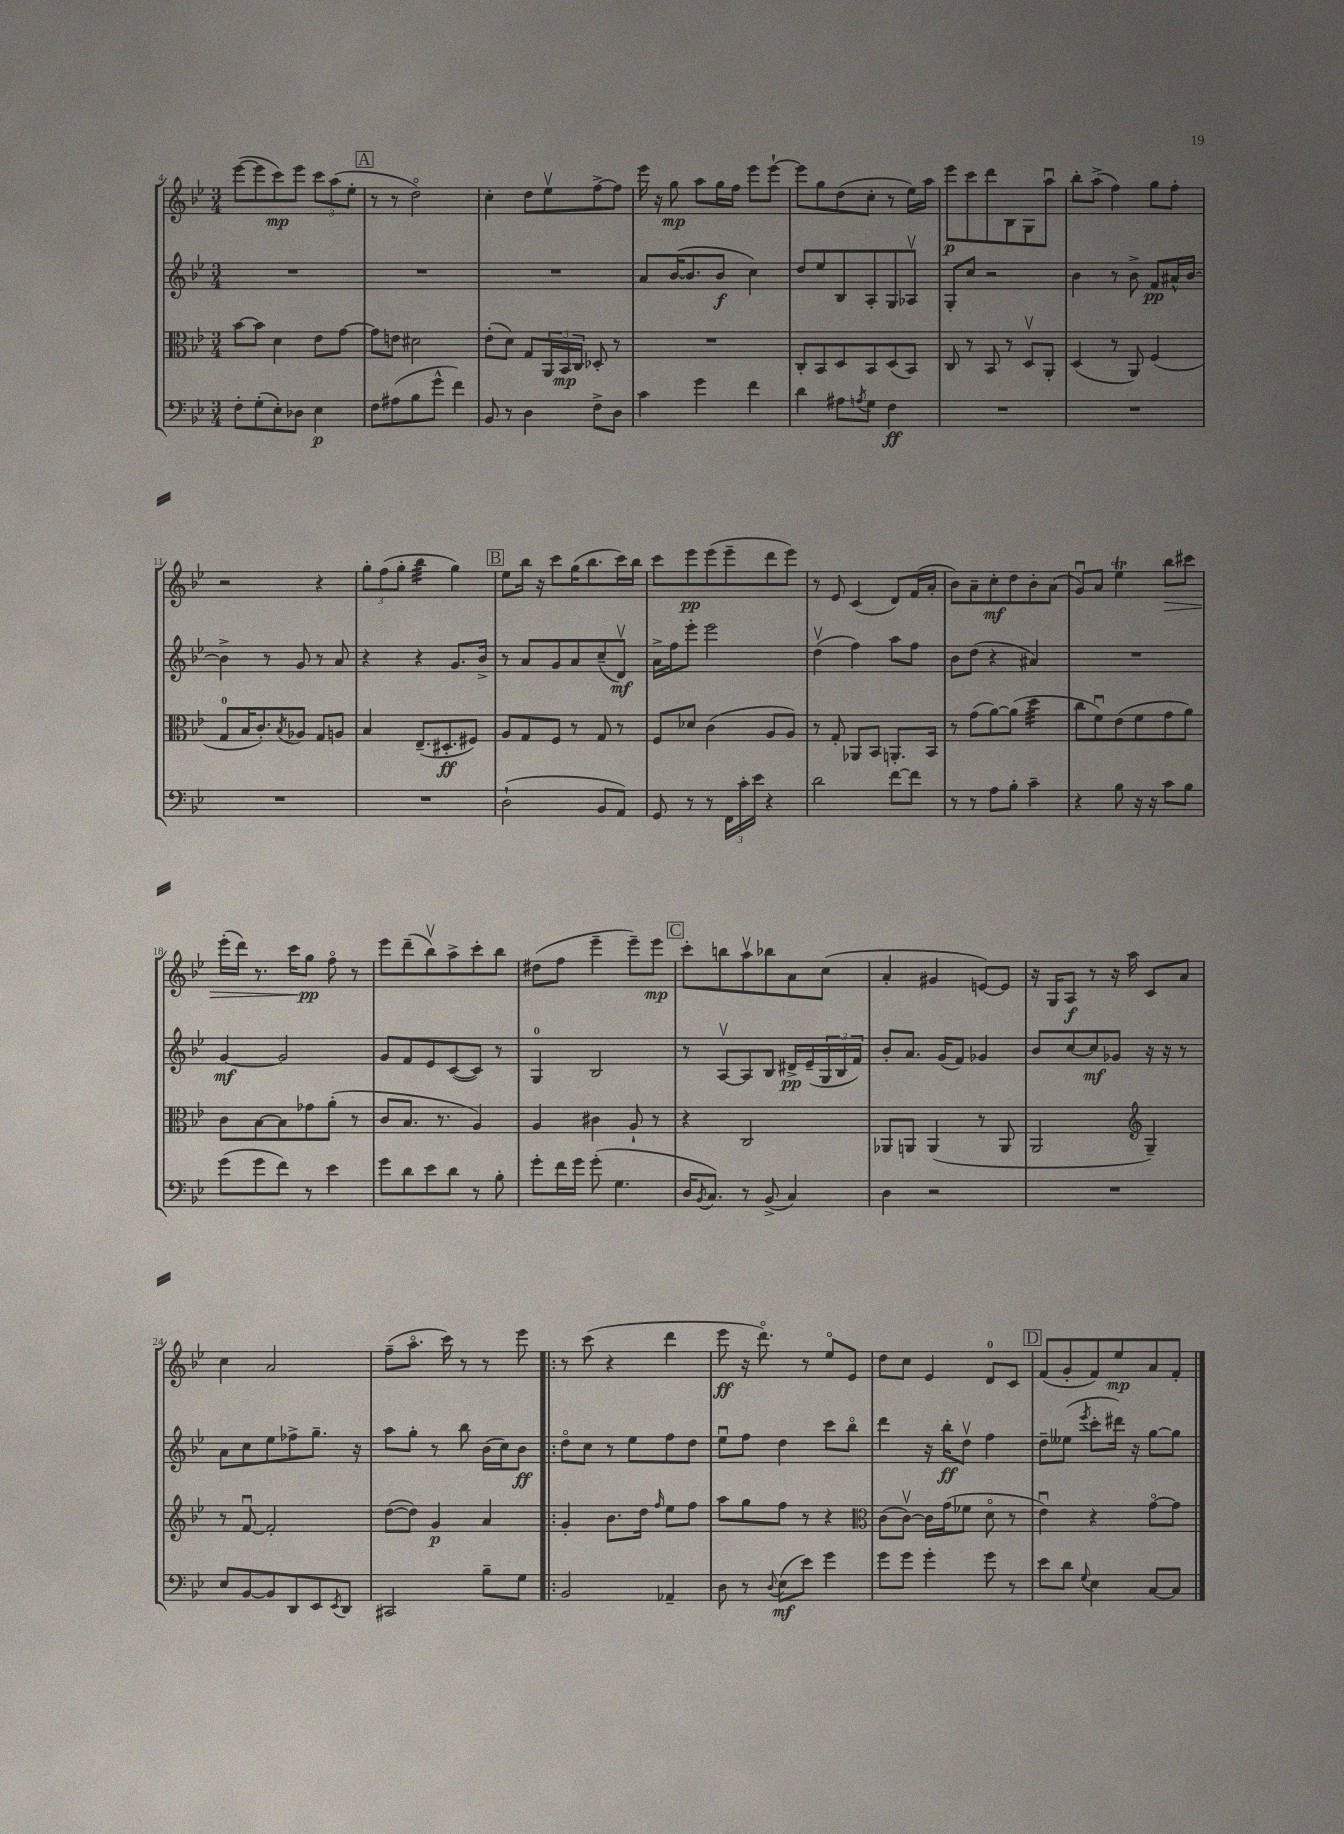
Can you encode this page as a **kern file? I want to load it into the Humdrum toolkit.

**kern	**dynam	**kern	**dynam	**kern	**dynam	**kern	**dynam
*part4	*part4	*part3	*part3	*part2	*part2	*part1	*part1
*staff4	*staff4	*staff3	*staff3	*staff2	*staff2	*staff1	*staff1
*clefF4	*	*clefC3	*	*clefG2	*	*clefG2	*
*k[b-e-]	*	*k[b-e-]	*	*k[b-e-]	*	*k[b-e-]	*
*M3/4	*	*M3/4	*	*M3/4	*	*M3/4	*
=4	=4	=4	=4	=4	=4	=4	=4
8F'\L	.	[8b-\L	.	2.r	.	([8eee-\L	.
(8G'\	.	8b-\J]	.	.	.	8eee-\]	.
8E-'\)	.	4d\	.	.	.	8ccc\)	mp
8D-X\J	.	.	.	.	.	8eee-\J	.
4E-\	p	8e-\L	.	.	.	12ccc\L	.
.	.	.	.	.	.	(12aa\	.
.	.	[8g\J	.	.	.	.	.
.	.	.	.	.	.	12ee-'\J	.
!!LO:REH:place=s1:t=A
=5	=5	=5	=5	=5	=5	=5	=5
8F\L	.	8g\L]	.	2.r	.	8r	.
(8A#X\	.	8en\J	.	.	.	8r	.
8B-\	.	2d#X\	.	.	.	2dd\)	.
8g^^\J	.	.	.	.	.	.	.
4f\)	.	.	.	.	.	.	.
=6	=6	=6	=6	=6	=6	=6	=6
8BB-/	.	(8e-'\L	.	2.r	.	4cc'\	.
8r	.	8d\J)	.	.	.	.	.
4D\	.	8G/L	.	.	.	8dd\L	.
.	.	24AA/L	.	.	.	8ee-v\	.
.	.	24BB-/	mp	.	.	.	.
.	.	24C/JJ	.	.	.	.	.
8F^\L	.	8D-X'/	.	.	.	[8ff^\	.
8D\J	.	8r	.	.	.	8ff\J]	.
=7	=7	=7	=7	=7	=7	=7	=7
4c\	.	2.r	.	8a/L	.	16eee-\	.
.	.	.	.	.	.	16r	.
.	.	.	.	([16b-/K	.	8gg\	mp
.	.	.	.	8.b-/]	.	.	.
4g\	.	.	.	.	.	8aa\L	.
.	.	.	.	8b-/J	f	16gg\L	.
.	.	.	.	.	.	16ff\JJ	.
4f\	.	.	.	4cc\)	.	8eee-\L	.
.	.	.	.	.	.	[8eee-`\J	.
=8	=8	=8	=8	=8	=8	=8	=8
4d\	.	8C'/L	.	8dd/L	.	8eee-\L]	.
.	.	8BB-/	.	8ee-/	.	8gg\	.
8A#X\L	.	8D/	.	8B-/	.	(8dd\	.
8qAn/	.	.	.	.	.	.	.
8G\J	.	8BB-/	.	8A'/	.	8cc'\J	.
4F\	ff	(8D/	.	8G/	.	8r	.
.	.	8BB-/J)	.	8A-Xv/J	.	16ee-\LL)	.
.	.	.	.	.	.	16aa\JJ	.
=9	=9	=9	=9	=9	=9	=9	=9
2.r	.	8C/	.	8G'/L	.	8eee-\L	p
.	.	8r	.	8cc/J	.	8ccc\	.
.	.	8BB-/	.	2r	.	8ddd\	.
.	.	8r	.	.	.	8B-\	.
.	.	8Dv/L	.	.	.	8G\	.
.	.	8AA'/J	.	.	.	8aau\J	.
=10	=10	=10	=10	=10	=10	=10	=10
2.r	.	(4D/	.	4b-\	.	8bb-'\L	.
.	.	.	.	.	.	(8aa^\J	.
.	.	8r	.	8r	.	4ff\)	.
.	.	8AA/)	.	8b-^\	.	.	.
.	.	(4F/	.	8f/L	pp	8gg\L	.
.	.	.	.	16a#X^^/L	.	8ff'\J	.
.	.	.	.	[16b-/JJ	.	.	.
!!LO:LB:g=z
=11	=11	=11	=11	=11	=11	=11	=11
2.r	.	8G/L	.	4b-^\]	.	2r	.
.	.	16B-/K	.	.	.	.	.
.	.	8.c'/)	.	.	.	.	.
.	.	.	.	8r	.	.	.
.	.	8qB-/	.	.	.	.	.
.	.	8A-X/J	.	8g/	.	.	.
.	.	8G/L	.	8r	.	4r	.
.	.	8An/J	.	8a/	.	.	.
=12	=12	=12	=12	=12	=12	=12	=12
2.r	.	4B-/	.	4r	.	12gg'\L	.
.	.	.	.	.	.	(12ff\	.
.	.	.	.	.	.	12gg'\J	.
*	*	*	*	*	*	*tremolo	*
.	.	(8.E-~/L	.	4r	.	32bb-\LLL	.
.	.	.	.	.	.	32bb-\	.
.	.	.	.	.	.	32bb-\	.
.	.	.	.	.	.	32bb-\	.
.	.	.	.	.	.	32bb-\	.
.	.	.	.	.	.	32bb-\	.
.	.	8.D#X'/	ff	.	.	32bb-\	.
.	.	.	.	.	.	32bb-\JJJ	.
*	*	*	*	*	*	*Xtremolo	*
.	.	.	.	8.g/L	.	4gg\)	.
.	.	8F#X/J)	.	.	.	.	.
.	.	.	.	16b-^/Jk	.	.	.
!!LO:REH:place=s1:t=B
=13	=13	=13	=13	=13	=13	=13	=13
(2D`\	.	8A/L	.	8r	.	8ee-\L	.
.	.	8G/	.	8a/L	.	16bb-\Jk	.
.	.	.	.	.	.	16r	.
.	.	8F/J	.	8g/	.	8ccc\L	.
.	.	8r	.	8a/	.	(16gg\K	.
.	.	.	.	.	.	8.bb-\	.
8BB-/L	.	8G/	.	(8cc~/	.	.	.
8AA/J)	.	8r	.	8dv/J)	mf	16ccc\L)	.
.	.	.	.	.	.	16bb-\JJ	.
=14	=14	=14	=14	=14	=14	=14	=14
8GG/	.	8F/L	.	16a^\LL	.	8ccc\L	.
.	.	.	.	16ff\J	.	.	.
8r	.	8d-X/J	.	8eee-'\J	.	8eee-\	pp
8r	.	(4c\	.	2eee-\	.	(8eee-\	.
24FF\LL	.	.	.	.	.	8eee-~\	.
24c'\	.	.	.	.	.	.	.
24e-\JJ	.	.	.	.	.	.	.
4r	.	8A/L	.	.	.	8ddd\	.
.	.	8A/J)	.	.	.	8eee-\J)	.
=15	=15	=15	=15	=15	=15	=15	=15
2d\	.	8r	.	(4ddv\	.	8r	.
.	.	8G'/	.	.	.	8e-/	.
.	.	8AA-X/L	.	4ff\)	.	(4c/	.
.	.	8BB-/J	.	.	.	.	.
[8f\L	.	8.AAn'/L	.	8aa\L	.	8d/L)	.
8f\J]	.	.	.	8ff\J	.	(16f/L	.
.	.	16BB-/Jk	.	.	.	16a'/JJ	.
=16	=16	=16	=16	=16	=16	=16	=16
8r	.	8r	.	8b-\L	.	8b-\L)	.
8r	.	(8g\L	.	(8dd\J	.	8a~\	.
8A\L	.	[8a\)	.	4r	.	8cc'\	mf
8B-'\J	.	(8a\J]	.	.	.	8dd\	.
*	*	*tremolo	*	*	*	*	*
4c~\	.	32dd\LLL	.	4a#X/)	.	8b-'\	.
.	.	32dd\	.	.	.	.	.
.	.	32dd\	.	.	.	.	.
.	.	32dd\	.	.	.	.	.
.	.	32dd\	.	.	.	(8a\J	.
.	.	32dd\	.	.	.	.	.
.	.	32dd\	.	.	.	.	.
.	.	32dd\JJJ	.	.	.	.	.
*	*	*Xtremolo	*	*	*	*	*
=17	=17	=17	=17	=17	=17	=17	=17
4r	.	8cc\L	.	2.r	.	8gu/L)	.
.	.	8fu\)	.	.	.	8a/J	.
8B-\	.	(8e-\	.	.	.	4ee-T\	.
16r	.	8f\	.	.	.	.	.
16r	.	.	.	.	.	.	.
!	!	!	!	!	!	!	!LO:HP:b
8c\L	.	8g\	.	.	.	8bb-\L	>
8B-\J	.	8a\J)	.	.	.	8ccc#X\J	.
!!LO:LB:g=z
=18	=18	=18	=18	=18	=18	=18	=18
(8g\L	.	8c\L	.	[4g/	mf	(16eee-'\LL	.
.	.	.	.	.	.	16ddd\JJ)	.
8g\	.	[8B-\	.	.	.	8.r	.
8f\J)	.	8B-\]	.	2g/]	.	.	.
.	.	.	.	.	.	16ccc\KL	.
8r	.	8g-X\	.	.	.	8gg\J	] pp
4e-\	.	(8a'\J	.	.	.	8ff\	.
.	.	8r	.	.	.	8r	.
=19	=19	=19	=19	=19	=19	=19	=19
8g\L	.	8c/L	.	8g/L	.	8eee-\L	.
8d\	.	8.B-/J	.	8f/	.	(8ddd~\	.
8e-\	.	.	.	8e-/	.	8bb-v\)	.
.	.	8.r	.	.	.	.	.
8d\J	.	.	.	([8c/	.	8aa^\	.
8r	.	4A/)	.	8c/J])	.	8ccc'\	.
8B-'\	.	.	.	8r	.	8bb-\J	.
=20	=20	=20	=20	=20	=20	=20	=20
8g'\L	.	4A/	.	4G/	.	(8dd#X\L	.
16f\L	.	.	.	.	.	8ff\J	.
16g\JJ	.	.	.	.	.	.	.
(8g'\	.	4c#X\	.	2B-/	.	4eee-~\	.
4.G\	.	.	.	.	.	.	.
.	.	8A`/	.	.	.	8eee-~\L)	.
.	.	8r	.	.	.	8eee-\J	mp
!!LO:REH:place=s1:t=C
=21	=21	=21	=21	=21	=21	=21	=21
16D/KL	.	4r	.	8r	.	8ccc'\L	.
8qBB-/	.	.	.	.	.	.	.
8.C/J)	.	.	.	.	.	.	.
.	.	.	.	[8Av/L	.	8bbn\	.
8r	.	2C/	.	8A/]	.	8aav\	.
(8BB-^/	.	.	.	8B-/J	.	8bb-X\	.
4C/)	.	.	.	16d#X^/LL	pp	8a\	.
.	.	.	.	(16e-~/	.	.	.
.	.	.	.	24G/	.	(8cc\J	.
.	.	.	.	24B-/	.	.	.
.	.	.	.	24f/JJ)	.	.	.
=22	=22	=22	=22	=22	=22	=22	=22
4D\	.	8AA-X/L	.	8b-'/L	.	4a'/	.
.	.	8AAn/J	.	8.a/J	.	.	.
2r	.	(4AA/	.	.	.	4g#X/	.
.	.	.	.	(16g/KL	.	.	.
.	.	.	.	8f/J)	.	.	.
.	.	8r	.	4g-X/	.	[8en/L)	.
.	.	8AA/	.	.	.	8e/J]	.
=23	=23	=23	=23	=23	=23	=23	=23
2.r	.	2AA/	.	8b-/L	.	16r	.
.	.	.	.	.	.	16G/KL	.
.	.	.	.	[8cc/	.	8A/J	f
.	.	.	.	8cc/]	mf	8r	.
.	.	.	.	8g-X/J	.	16r	.
.	.	.	.	.	.	16aa\	.
*	*	*clefG2	*	*	*	*	*
.	.	4G~/)	.	16r	.	8c/L	.
.	.	.	.	16r	.	.	.
.	.	.	.	8r	.	8a/J	.
!!LO:LB:g=z
=24	=24	=24	=24	=24	=24	=24	=24
8E-/L	.	8r	.	8a\L	.	4cc\	.
[8BB-/	.	[8fu/	.	8cc\	.	.	.
8BB-/]	.	2f'/]	.	8ee-\	.	2a/	.
8DD/	.	.	.	8ff-X^\	.	.	.
8EE-/	.	.	.	8.gg~\J	.	.	.
8qEE-/	.	.	.	.	.	.	.
8DD/J	.	.	.	.	.	.	.
.	.	.	.	16r	.	.	.
=25	=25	=25	=25	=25	=25	=25	=25
2CC#X/	.	([8dd\L	.	8aa\L	.	(8ff~\L	.
.	.	8dd\J])	.	8gg'\J	.	8.aa\J	.
.	.	4g/	p	8r	.	.	.
.	.	.	.	.	.	16ccc\)	.
.	.	.	.	8bb-\	.	8r	.
8B-~\L	.	4a/	.	(16b-\LL	.	8r	.
.	.	.	.	16cc\J)	.	.	.
8G\J	.	.	.	8b-\J	ff	8eee-\	.
=26!|:	=26!|:	=26!|:	=26!|:	=26!|:	=26!|:	=26!|:	=26!|:
2BB-/	.	4g'/	.	8dd\L	.	8r	.
.	.	.	.	8cc\J	.	(8ccc\	.
.	.	8.b-\L	.	8r	.	4r	.
.	.	.	.	8ee-\L	.	.	.
.	.	16dd\Jk	.	.	.	.	.
.	.	16qqff/	.	.	.	.	.
4AA-X~/	.	8ee-\L	.	8ff\	.	4ddd\	.
.	.	8ff\J	.	8dd\J	.	.	.
=27	=27	=27	=27	=27	=27	=27	=27
8D\	.	8aa\L	.	8ee-u\L	.	8eee-\	ff
8r	.	8gg\	.	8ff\J	.	16r	.
.	.	.	.	.	.	8.ddd\)	.
8qqD/	.	.	.	.	.	.	.
(8E-\L	mf	8ff\J	.	4dd\	.	.	.
8e-\J)	.	8r	.	.	.	8r	.
4g\	.	4r	.	8ccc\L	.	8ee-/L	.
.	.	.	.	8bb-\J	.	8e-/J	.
=28	=28	=28	=28	=28	=28	=28	=28
*	*	*clefC3	*	*	*	*	*
8g\L	.	(8c\L	.	4ddd\	.	8dd\L	.
8g\J	.	[8cv\J)	.	.	.	8cc\J	.
4g'\	.	16c\LL]	.	16r	.	4e-/	.
.	.	(16g\J	.	16bb-'\KL	ff	.	.
.	.	8f-X\J	.	8ddv\J	.	.	.
8g\	.	8d\	.	4ff\	.	8d/L	.
8r	.	8r	.	.	.	8c/J	.
!!LO:REH:place=s1:t=D
=29	=29	=29	=29	=29	=29	=29	=29
8e-\L	.	4e-u\)	.	8dd~\L	.	(8f/L	.
8d\J	.	.	.	(8ee--X\J	.	8g'/	.
8qqG/	.	.	.	8qeee-/	.	.	.
4E-\	.	4r	.	8ccc'\L	.	8f/)	.
.	.	.	.	16ddd#X\Jk)	.	8ee-/	mp
.	.	.	.	16r	.	.	.
[8C/L	.	[8g\L	.	[8gg\L	.	8a/	.
8C/J]	.	8g\J]	.	8gg\J]	.	8f'/J	.
==	==	==	==	==	==	==	==
*-	*-	*-	*-	*-	*-	*-	*-
